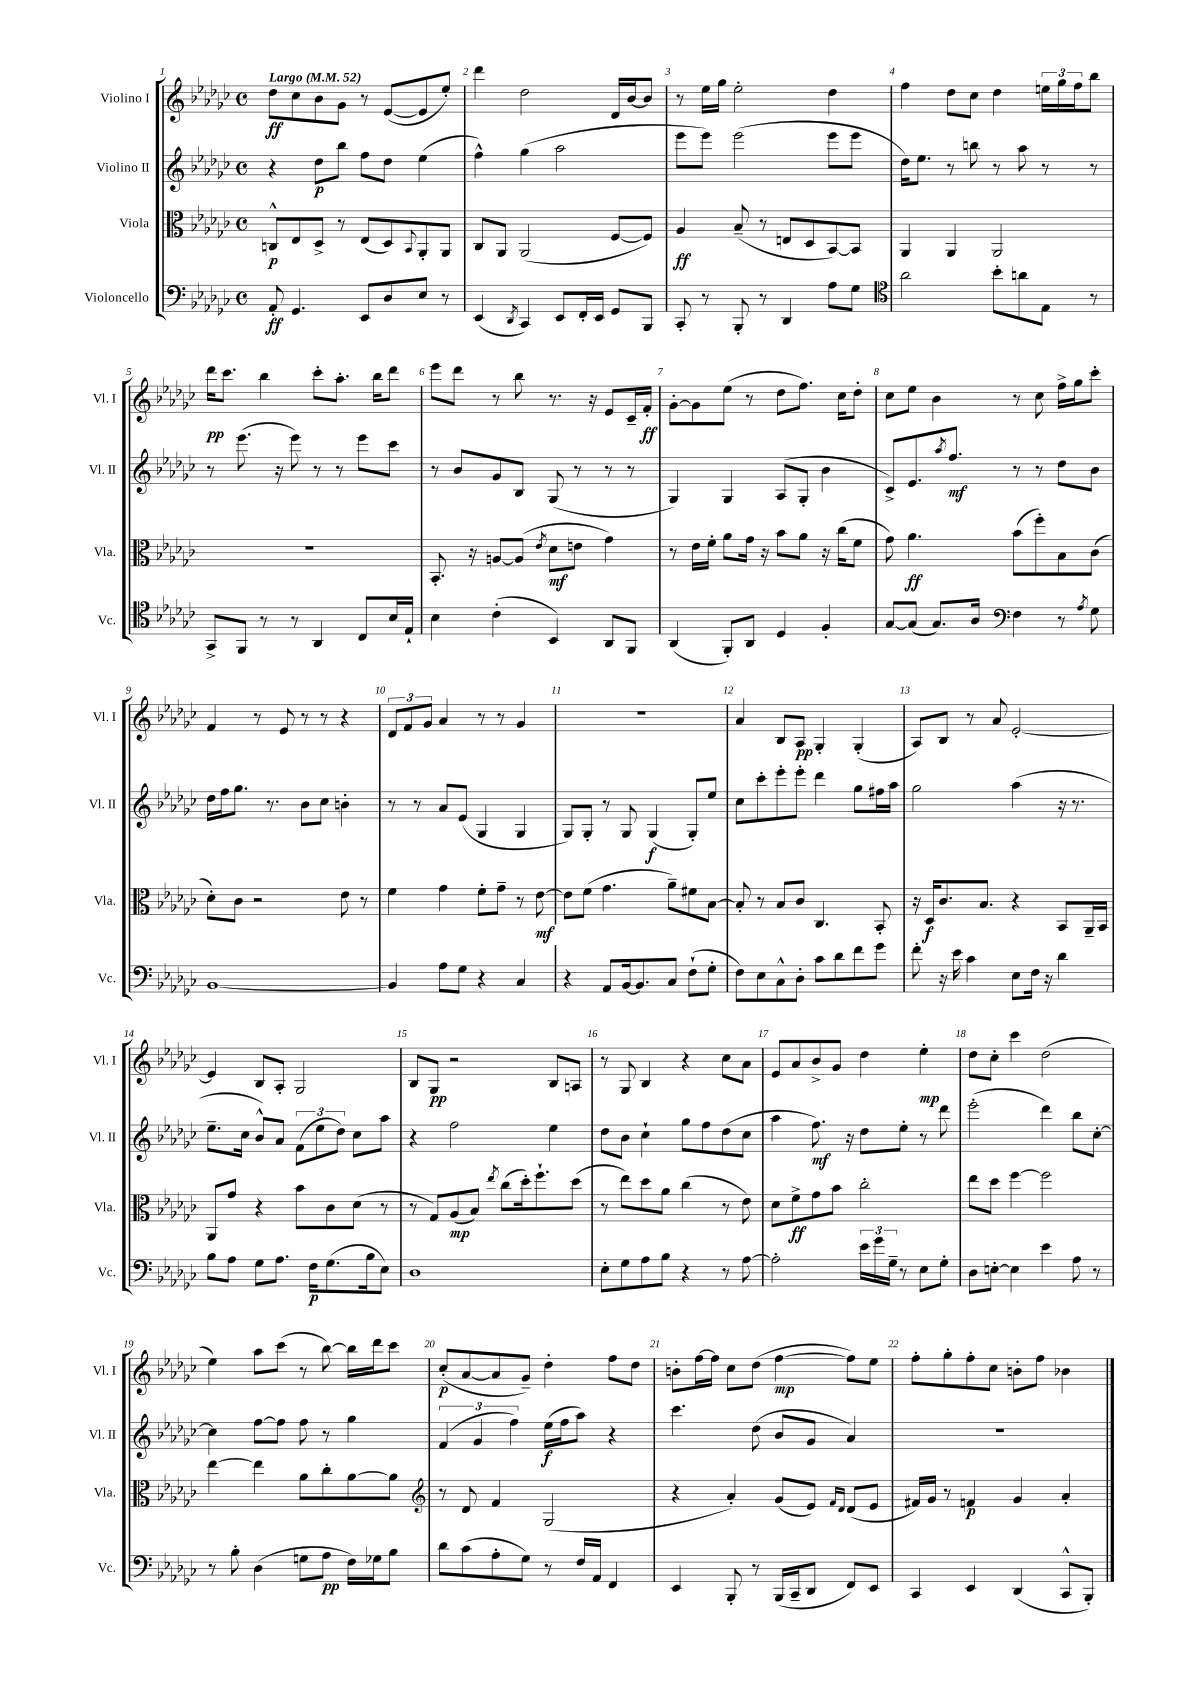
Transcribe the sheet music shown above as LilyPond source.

<<
\new StaffGroup <<
\new Staff = "s0" \with { instrumentName = "Violino I" shortInstrumentName = "Vl. I" } {
    \clef treble \key ges \major \defaultTimeSignature \time 4/4 \tempo "Largo" 4 = 52
    des''8\ff ces''8 bes'8 ges'8 r8 ees'8~( ees'8 ees''8-.) |
    des'''4 des''2 des'16 bes'16~ bes'8 |
    r8 ees''16 ges''16 ees''2-. des''4 |
    f''4 des''8 ces''8 des''4 \tuplet 3/2 { e''16 ges''16 f''16 } bes''8 |
    des'''16\pp ces'''8. bes''4 ces'''8-. aes''8.-. bes''16 des'''8 |
    ees'''8 des'''8 r8 bes''8 r8. r16 ees'8 ces'16-- f'16-.\ff |
    ges'8~-. ges'8 ees''8( r8 des''8 f''8.) ces''16 des''8-. |
    ces''8 ees''8 bes'4 r8 ces''8 f''16-> ges''16 ces'''8-. |
    f'4 r8 ees'8 r8 r8 r4 |
    \tuplet 3/2 { des'8 f'8 ges'8 } aes'4 r8 r8 ges'4 |
    R1 |
    aes'4 bes8 aes8\pp ges4-. ges4-.( |
    aes8) bes8 r8 aes'8 ees'2~-. |
    ees'4 bes8 aes8-. ges2 |
    bes8 ges8\pp r2 bes8 a8 |
    r8 ges8 bes4 r4 ces''8 aes'8 |
    ees'8 aes'8 bes'8-> ges'8 des''4 ees''4-.\mp |
    des''8 ces''8-. ces'''4 des''2( |
    ees''4) aes''8 ces'''8( r8 bes''8~) bes''16 des'''16 ces'''8 |
    ces''8-.\p( aes'8~ aes'8 ges'8--) des''4-. f''8 des''8 |
    b'8-. f''16~ f''16 ces''8 des''8( f''4~\mp f''8) ees''8 |
    f''8-. ges''8-. f''8-. ces''8 b'8-. f''8 bes'4 \bar "|." |
}
\new Staff = "s1" \with { instrumentName = "Violino II" shortInstrumentName = "Vl. II" } {
    \clef treble \key ges \major \defaultTimeSignature \time 4/4
    r4 des''8\p bes''8 f''8 des''8 ees''4( |
    f''4-^) ges''4( aes''2 |
    ees'''8 ees'''8) ees'''2( ees'''8 ees'''8 |
    des''16) ees''8. r8 b''8 r8 aes''8 r8 r8 |
    r8 ees'''8.( r16 ees'''8) r8 r8 ees'''8 ces'''8 |
    r8 bes'8 ges'8 bes8 ges8( r8 r8 r8 |
    ges4) ges4 aes8( ges8-. bes'4 |
    ces'8->) ees'8. \acciaccatura { aes''8 } f''8.\mf r8 r8 des''8 bes'8 |
    des''16 f''16 ges''8. r8. bes'8 ces''8 b'4-. |
    r8 r8 aes'8 ees'8( ges4 ges4 |
    ges8) ges8-. r8 ges8 ges4\f( ges8-.) ees''8 |
    ces''8 ces'''8-. ees'''8-. ees'''8-. des'''4 ges''8 fis''16 aes''16 |
    ges''2 aes''4( r16 r8. |
    ees''8.-- ces''16 bes'8-^) aes'8 \tuplet 3/2 { f'8( ees''8 des''8) } ces''8 aes''8 |
    r4 f''2 ees''4 |
    des''8 bes'8 ces''4-! ges''8 f''8 des''8( ces''8 |
    aes''4 f''8.\mf) r16 des''8 ees''8-. r8 des'''8 |
    ees'''2-.( des'''4) bes''8 ces''8~-. |
    ces''4 f''8~ f''8 f''8 r8 ges''4 |
    \tuplet 3/2 { f'4( ges'4 f''4) } ees''16\f( f''16 aes''8) r4 |
    ces'''4. des''8( bes'8 ges'8 aes'4) |
    R1 \bar "|." |
}
\new Staff = "s2" \with { instrumentName = "Viola" shortInstrumentName = "Vla." } {
    \clef alto \key ges \major \defaultTimeSignature \time 4/4
    c8-^\p ees8 des8-> r8 ees8( des8) \appoggiatura { bes,8 } aes,8-. aes,8 |
    ces8 aes,8 aes,2( f8~ f8) |
    aes4\ff bes8--( r8 e8 des8 bes,8~) bes,8 |
    aes,4 aes,4 aes,2 |
    R1 |
    bes,8.-. r16 a8~ a8( \acciaccatura { ees'8 } des'8\mf e'8 ges'4) |
    r8 ees'16 f'16-. aes'8 ges'16 r16 bes'8 aes'8 r16 ces''16( f'8 |
    ges'8) aes'4.\ff bes'8( f''8-.) bes8 ces'8( |
    des'8-.) ces'8 r2 ees'8 r8 |
    f'4 ges'4 f'8-. ges'8-- r8 ees'8~\mf |
    ees'8 f'8( ges'4. aes'8--) fis'8 bes8~ |
    bes8-. r8 bes8 ces'8 ces4. bes,8-. |
    r16 des16\f ces'8. bes8. r4 bes,8 aes,16-- bes,16 |
    aes,8 ges'8 r4 bes'8 ces'8 des'8( r8 |
    r8 ges8) aes8\mp( bes8) \acciaccatura { ees''8 } ces''8( des''16-.) f''8.-! des''8( |
    r8 ees''8) des''8 aes'8 ces''4( r8 ees'8) |
    des'8 f'8->\ff ges'8 bes'8 ces''2-. |
    ees''8 des''8 f''4~ f''2 |
    ees''4~ ees''4 aes'8 ces''8-. aes'8~ aes'8 |
    \clef treble r8 des'8 f'4 ges2( |
    r4 aes'4-.) ges'8( ees'8) \grace { f'16 des'16 } des'8( ees'8 |
    fis'16) ges'16 r8 f'4\p ges'4 aes'4-. \bar "|." |
}
\new Staff = "s3" \with { instrumentName = "Violoncello" shortInstrumentName = "Vc." } {
    \clef bass \key ges \major \defaultTimeSignature \time 4/4
    aes,8-.\ff ges,4. ees,8 des8 ees8 r8 |
    ees,4( \acciaccatura { des,8 } ces,4) ees,8 f,16-. ees,16 ges,8 bes,,8 |
    ces,8-. r8 bes,,8-. r8 des,4 aes8 ges8 |
    \clef tenor aes'2 bes'8-. a'8 ees8 r8 |
    ges,8-> f,8 r8 r8 aes,4 ces8 bes16 ees16-! |
    bes4 ces'4-.( bes,4) aes,8 f,8 |
    aes,4( f,8-.) aes,8 des4 f4-. |
    ges8~ ges8( ges8.) aes16 \clef bass f4 r8 \acciaccatura { aes8 } ges8 |
    bes,1~ |
    bes,4 aes8 ges8 r4 ces4 |
    r4 aes,8 bes,16~ bes,8. ces8 f8-!( ges8-. |
    f8) ees8 ces8-^ des8-. ces'8 des'8 f'8 ges'8 |
    f'8-. r16 ees'16 ces'4 ees8 f16 r16 des'4 |
    bes8 aes8 ges8 aes8. f16\p ges8.( bes16 ees8) |
    des1 |
    ees8-. ges8 aes8 bes8 r4 r8 aes8~ |
    aes2-. \tuplet 3/2 { ees'16 ges'16 ges16-- } r8 ees8 ges8-. |
    des8 e8~-. e4 ees'4 aes8 r8 |
    r8 bes8-. des4( g8 aes8\pp f16) ges16 bes8 |
    des'8 ces'8( aes8-. ges8) r8 f16 aes,16 f,4 |
    ees,4 bes,,8-. r8 bes,,16( ces,16-- des,8 f,8) ees,8 |
    ces,4 ees,4 des,4( ces,8-^ bes,,8-.) \bar "|." |
}
>>
>>
\layout { \context { \Score \override BarNumber.break-visibility = ##(#f #t #t) barNumberVisibility = #all-bar-numbers-visible } }
